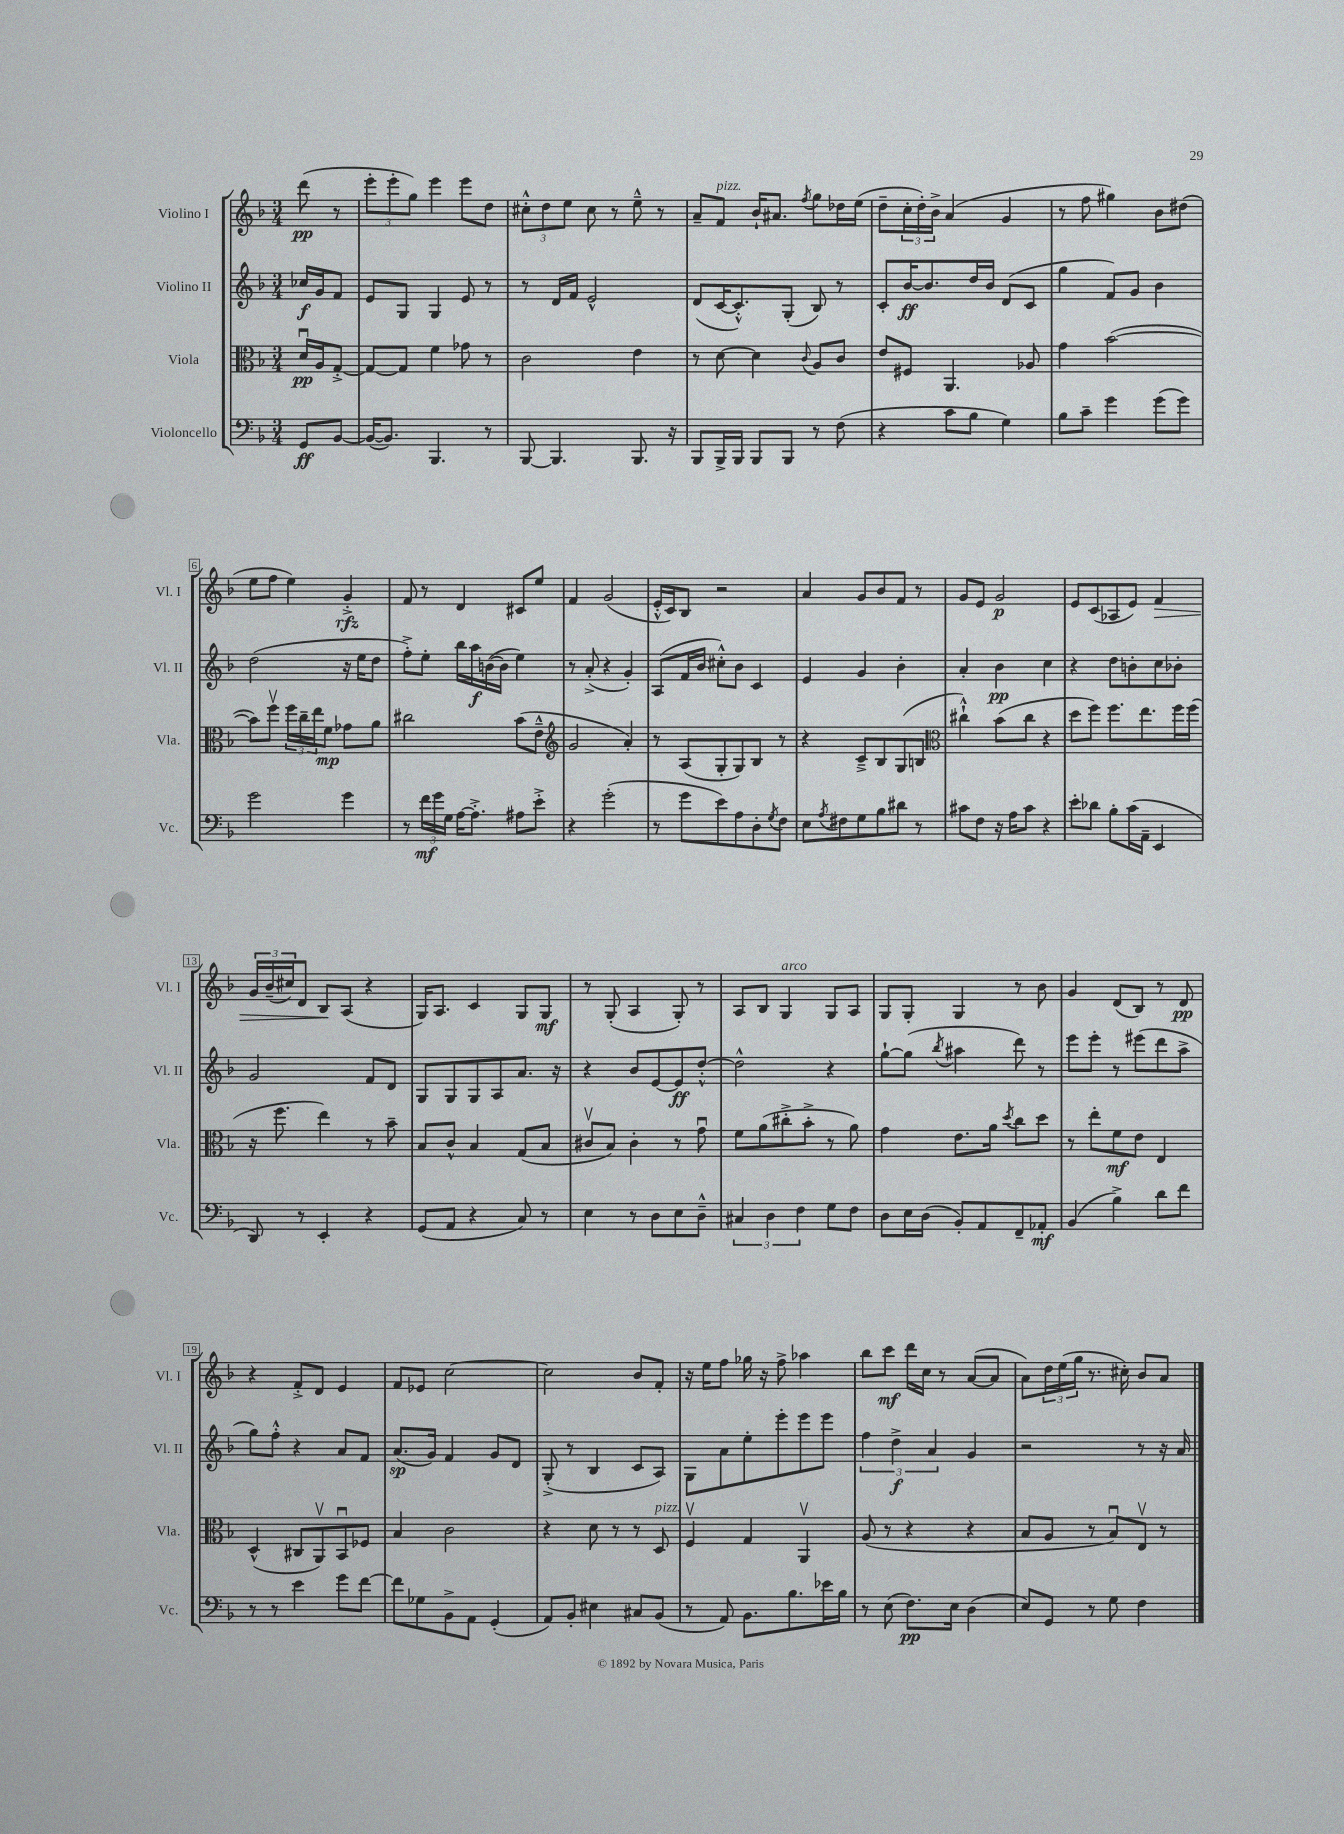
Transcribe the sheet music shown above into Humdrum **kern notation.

**kern	**dynam	**kern	**dynam	**kern	**dynam	**kern	**dynam
*part4	*part4	*part3	*part3	*part2	*part2	*part1	*part1
*staff4	*staff4	*staff3	*staff3	*staff2	*staff2	*staff1	*staff1
*I"Violoncello	*	*I"Viola	*	*I"Violino II	*	*I"Violino I	*
*I'Vc.	*	*I'Vla.	*	*I'Vl. II	*	*I'Vl. I	*
*clefF4	*	*clefC3	*	*clefG2	*	*clefG2	*
*k[b-]	*	*k[b-]	*	*k[b-]	*	*k[b-]	*
*M3/4	*	*M3/4	*	*M3/4	*	*M3/4	*
=	=	=	=	=	=	=	=
8GG/L	ff	16du/LL	pp	16cc-X/LL	f	(8ddd\	pp
.	.	16A/J	.	16g/J	.	.	.
[8BB-/J	.	[8G'^/J	.	8f/J	.	8r	.
=1	=1	=1	=1	=1	=1	=1	=1
(16BB-/KL_	.	8G/L_	.	8e/L	.	12eee'\L	.
8.BB-/J])	.	.	.	.	.	.	.
.	.	.	.	.	.	12eee'\	.
.	.	8G/J]	.	8G/J	.	.	.
.	.	.	.	.	.	12gg\J)	.
4.BBB-/	.	4f\	.	4G/	.	4eee\	.
.	.	8g-X\	.	8e/	.	8eee\L	.
8r	.	8r	.	8r	.	8dd\J	.
=2	=2	=2	=2	=2	=2	=2	=2
[8BBB-/	.	2c\	.	8r	.	12cc#X'^^\L	.
.	.	.	.	.	.	12dd\	.
4.BBB-/]	.	.	.	16d/LL	.	.	.
.	.	.	.	.	.	12ee\J	.
.	.	.	.	16f/JJ	.	.	.
.	.	.	.	2e^^/	.	8cc#\	.
.	.	.	.	.	.	8r	.
8.BBB-/	.	4e\	.	.	.	8ee~^^\	.
.	.	.	.	.	.	8r	.
16r	.	.	.	.	.	.	.
=3	=3	=3	=3	=3	=3	=3	=3
8BBB-/L	.	8r	.	(8d/L	.	8a~/L	.
!	!	!	!	!	!	!LO:TX:a:i:t=pizz.	!
16BBB-^/L	.	[8d\	.	[16c/K	.	8f/J	.
16BBB-/JJ	.	.	.	8.c'^^/])	.	.	.
8BBB-/L	.	4d\]	.	.	.	16b-`/KL	.
.	.	.	.	.	.	8.a#X/J	.
8BBB-/J	.	.	.	(8G'/J	.	.	.
.	.	8qqc/	.	.	.	8qff/	.
8r	.	8A/L	.	8B-/)	.	8gg\L	.
(8F\	.	8c/J	.	8r	.	16dd-X\L	.
.	.	.	.	.	.	(16ee\JJ	.
=4	=4	=4	=4	=4	=4	=4	=4
4r	.	8e/L	.	8c'/L	.	8dd~\L	.
.	.	8F#X/J	.	[16b-/K	ff	24cc'\L	.
.	.	.	.	.	.	24dd'\)	.
.	.	.	.	8.b-/]	.	.	.
.	.	.	.	.	.	24b-^\JJ	.
8c\L	.	4.AA/	.	.	.	(4a/	.
8B-\J	.	.	.	16dd/L	.	.	.
.	.	.	.	16b-/JJ	.	.	.
4G\)	.	.	.	(8d/L	.	4g/	.
.	.	8A-X/	.	8c/J	.	.	.
=5	=5	=5	=5	=5	=5	=5	=5
8B-\L	.	4g\	.	4gg\	.	8r	.
8c~\J	.	.	.	.	.	8ff\	.
4g\	.	([2b-\	.	8f/L)	.	4gg#X\)	.
.	.	.	.	8g/J	.	.	.
(8g\L	.	.	.	4b-\	.	8b-\L	.
8g\J)	.	.	.	.	.	(8dd#X\J	.
!!LO:LB:g=z
=6	=6	=6	=6	=6	=6	=6	=6
2g\	.	8b-\L])	.	(2dd\	.	8ee\L	.
.	.	8ffv\J	.	.	.	8ff\J	.
.	.	24ff\LL	.	.	.	4ee\)	.
.	.	24cc~\	.	.	.	.	.
.	.	24ee\J	.	.	.	.	.
.	.	8f\J	mp	.	.	.	.
4g\	.	8g-X\L	.	16r	.	4g'^/	rfz
.	.	.	.	16ee\KL	.	.	.
.	.	8a\J	.	8dd\J	.	.	.
=7	=7	=7	=7	=7	=7	=7	=7
8r	.	2cc#X\	.	8ff'^\L)	.	8f/	.
24f\LL	mf	.	.	8ee'\J	.	8r	.
24g\	.	.	.	.	.	.	.
24G\JJ	.	.	.	.	.	.	.
[16A\KL	.	.	.	16bb-\LL	.	4d/	.
8.A'^\J]	.	.	.	16aa\	f	.	.
.	.	.	.	([16bn\	.	.	.
.	.	.	.	16b\JJ]	.	.	.
8A#X\L	.	(8b-\L	.	4ee\)	.	8c#X/L	.
8e'^\J	.	8e~^^\J	.	.	.	8ee/J	.
=8	=8	=8	=8	=8	=8	=8	=8
*	*	*clefG2	*	*	*	*	*
4r	.	2g/	.	8r	.	4f/	.
.	.	.	.	(8a'^/	.	.	.
(2g'\	.	.	.	4r	.	(2g/	.
.	.	4a'/)	.	4g'/)	.	.	.
=9	=9	=9	=9	=9	=9	=9	=9
8r	.	8r	.	(8A/L	.	16e'^^/LL	.
.	.	.	.	.	.	16c/J)	.
8g\L	.	(8A/L	.	16f/L	.	8B-/J	.
.	.	.	.	16b-/JJ	.	.	.
8e\)	.	8G'/	.	8cc#X'^^\L)	.	2r	.
8A\	.	8G/)	.	8b-\J	.	.	.
8D'\	.	8B-/J	.	4c/	.	.	.
8qG/	.	.	.	.	.	.	.
8F\J	.	8r	.	.	.	.	.
=10	=10	=10	=10	=10	=10	=10	=10
8E\L	.	4r	.	4e/	.	4a/	.
8qA/	.	.	.	.	.	.	.
8F#X\	.	.	.	.	.	.	.
8G\	.	8c~^/L	.	4g/	.	8g/L	.
8B-\	.	8B-/	.	.	.	8b-/	.
8d#X\J	.	(8G/	.	4b-'\	.	8f/J	.
8r	.	8Bn/J	.	.	.	8r	.
=11	=11	=11	=11	=11	=11	=11	=11
*	*	*clefC3	*	*	*	*	*
8c#X\L	.	4cc#X`^^\)	.	4a'/	.	8g/L	.
8F\J	.	.	.	.	.	8e/J	.
16r	.	(8b-\L	.	4b-\	pp	2g/	p
16A\KL	.	.	.	.	.	.	.
8c#\J	.	8cc#\J	.	.	.	.	.
4r	.	4r	.	4cc\	.	.	.
=12	=12	=12	=12	=12	=12	=12	=12
8e'\L	.	8dd\L	.	4r	.	8e/L	.
8d-X\J	.	8ff\J)	.	.	.	(8c/	.
8B-'\L	.	8.ff\L	.	8dd\L	.	8A-X/	.
(16c\L	.	.	.	8bn'\	.	8e/J)	.
16AA~\JJ	.	8.ee\	.	.	.	.	.
!	!	!	!	!	!	!	!LO:HP:b
4EE/	.	.	.	8cc\	.	4f/	>
.	.	16ff\L	.	8b-X'\J	.	.	.
.	.	(16ff\JJ	.	.	.	.	.
!!LO:LB:g=z
=13	=13	=13	=13	=13	=13	=13	=13
8DD/)	.	16r	.	2g/	.	24g/LL	.
.	.	.	.	.	.	(24b-~/	.
.	.	8.ff\	.	.	.	.	.
.	.	.	.	.	.	24cc#X/J)	.
8r	.	.	.	.	.	8d/J	.
4EE'/	.	4ee\)	.	.	.	8B-/L	.
.	.	.	.	.	.	(8A/J	]
4r	.	8r	.	8f/L	.	4r	.
.	.	8b-~\	.	8d/J	.	.	.
=14	=14	=14	=14	=14	=14	=14	=14
(8GG/L	.	8B-/L	.	8G/L	.	16G/KL)	.
.	.	.	.	.	.	8.A/J	.
8AA/J	.	8c^^/J	.	8G/	.	.	.
4r	.	4B-/	.	8G/	.	4c/	.
.	.	.	.	8A/	.	.	.
8C/)	.	(8G/L	.	8.a/J	.	8G/L	.
8r	.	8B-/J	.	.	.	8G/J	mf
.	.	.	.	16r	.	.	.
=15	=15	=15	=15	=15	=15	=15	=15
4E\	.	8c#Xv/L	.	4r	.	8r	.
.	.	8B-/J)	.	.	.	(8G'/	.
8r	.	4c#'\	.	8b-/L	.	4A/	.
8D\L	.	.	.	[8e/	.	.	.
8E\	.	8r	.	8e/]	ff	8G'/)	.
8D~^^\J	.	8gu\	.	[8dd'^^/J	.	8r	.
=16	=16	=16	=16	=16	=16	=16	=16
6C#X/	.	8f\L	.	2dd^^\]	.	8A/L	.
.	.	(8a\	.	.	.	8B-/J	.
6D\	.	.	.	.	.	.	.
!	!	!	!	!	!	!LO:TX:a:i:t=arco	!
.	.	8cc#X'^\	.	.	.	4G/	.
6F\	.	.	.	.	.	.	.
.	.	8b-'^\J	.	.	.	.	.
8G\L	.	8r	.	4r	.	8G/L	.
8F\J	.	8a\)	.	.	.	8A/J	.
=17	=17	=17	=17	=17	=17	=17	=17
8D\L	.	4g\	.	[8gg`\L	.	8G/L	.
16E\L	.	.	.	(8gg\J]	.	8G'/J	.
(16D\JJ	.	.	.	.	.	.	.
.	.	.	.	8qbb-/	.	.	.
8BB-'/L)	.	8.e\L	.	4aa#X\	.	4G/	.
8AA/	.	.	.	.	.	.	.
.	.	16a\Jk	.	.	.	.	.
.	.	8qdd/	.	.	.	.	.
8FF~/	.	8cc\L	.	8ddd\)	.	8r	.
8AA-X'/J	mf	8dd\J	.	8r	.	8b-\	.
=18	=18	=18	=18	=18	=18	=18	=18
(4BB-/	.	8r	.	8eee\L	.	4g/	.
.	.	8ee'\L	.	8eee'\J	.	.	.
4B-^\)	.	8f\	mf	8r	.	(8d/L	.
.	.	8e\J	.	(8eee#X\L	.	8B-/J)	.
8d\L	.	4E/	.	8ddd\	.	8r	.
8f\J	.	.	.	8aa^\J	.	8d/	pp
!!LO:LB:g=z
=19	=19	=19	=19	=19	=19	=19	=19
8r	.	(4D^^/	.	8gg\L)	.	4r	.
8r	.	.	.	8ff'^^\J	.	.	.
4e\	.	8C#X/L	.	4r	.	8f'^/L	.
.	.	8AAv/)	.	.	.	8d/J	.
8g\L	.	8BB-u/	.	8a/L	.	4e/	.
[8f\J	.	8F-X/J	.	8f/J	.	.	.
=20	=20	=20	=20	=20	=20	=20	=20
8f\L]	.	4B-/	.	(8.a/L	sp	8f/L	.
8G-X\	.	.	.	.	.	8e-X/J	.
.	.	.	.	16g/Jk)	.	.	.
8BB-^\	.	2c\	.	4f/	.	[2cc\	.
8AA\J	.	.	.	.	.	.	.
(4GG'/	.	.	.	8g/L	.	.	.
.	.	.	.	8d/J	.	.	.
=21	=21	=21	=21	=21	=21	=21	=21
8AA/L)	.	4r	.	(8G'^/	.	2cc\]	.
8BB-'/J	.	.	.	8r	.	.	.
4E#X\	.	8d\	.	4B-/	.	.	.
.	.	8r	.	.	.	.	.
8C#X/L	.	8r	.	8c/L	.	8b-/L	.
!	!	!LO:TX:a:i:t=pizz.	!	!	!	!	!
(8BB-/J	.	8D/	.	8A/J)	.	8f'/J	.
=22	=22	=22	=22	=22	=22	=22	=22
8r	.	4Fv/	.	8G\L	.	16r	.
.	.	.	.	.	.	16ee\KL	.
8AA/)	.	.	.	8a\	.	8ff\J	.
8.BB-\L	.	4G/	.	8ee'\	.	16gg-X\	.
.	.	.	.	.	.	16r	.
.	.	.	.	8eee'\	.	8ff^\	.
8.B-\	.	.	.	.	.	.	.
.	.	4AAv/	.	8eee\	.	4aa-X\	.
16e-X\L	.	.	.	8eee\J	.	.	.
16B-\JJ	.	.	.	.	.	.	.
=23	=23	=23	=23	=23	=23	=23	=23
8r	.	(8A/	.	6ff\	.	8bb-\L	.
(8E\	.	8r	.	.	.	8ccc\J	mf
.	.	.	.	6dd^\	f	.	.
8.F\L)	pp	4r	.	.	.	16ddd\LL	.
.	.	.	.	.	.	16cc\JJ	.
.	.	.	.	6a/	.	.	.
.	.	.	.	.	.	8r	.
16E\Jk	.	.	.	.	.	.	.
(4D\	.	4r	.	4g/	.	([8a/L	.
.	.	.	.	.	.	8a/J]	.
=24	=24	=24	=24	=24	=24	=24	=24
8E/L)	.	8B-/L	.	2r	.	8a\L)	.
8GG/J	.	8A/J	.	.	.	24dd\L	.
.	.	.	.	.	.	(24ee\	.
.	.	.	.	.	.	24gg\JJ	.
8r	.	8r	.	.	.	8.r	.
8G\	.	8B-u/L)	.	.	.	.	.
.	.	.	.	.	.	16cc#X'\)	.
4F\	.	8Ev/J	.	8r	.	8b-/L	.
.	.	8r	.	16r	.	8a/J	.
.	.	.	.	16a/	.	.	.
==	==	==	==	==	==	==	==
*-	*-	*-	*-	*-	*-	*-	*-
